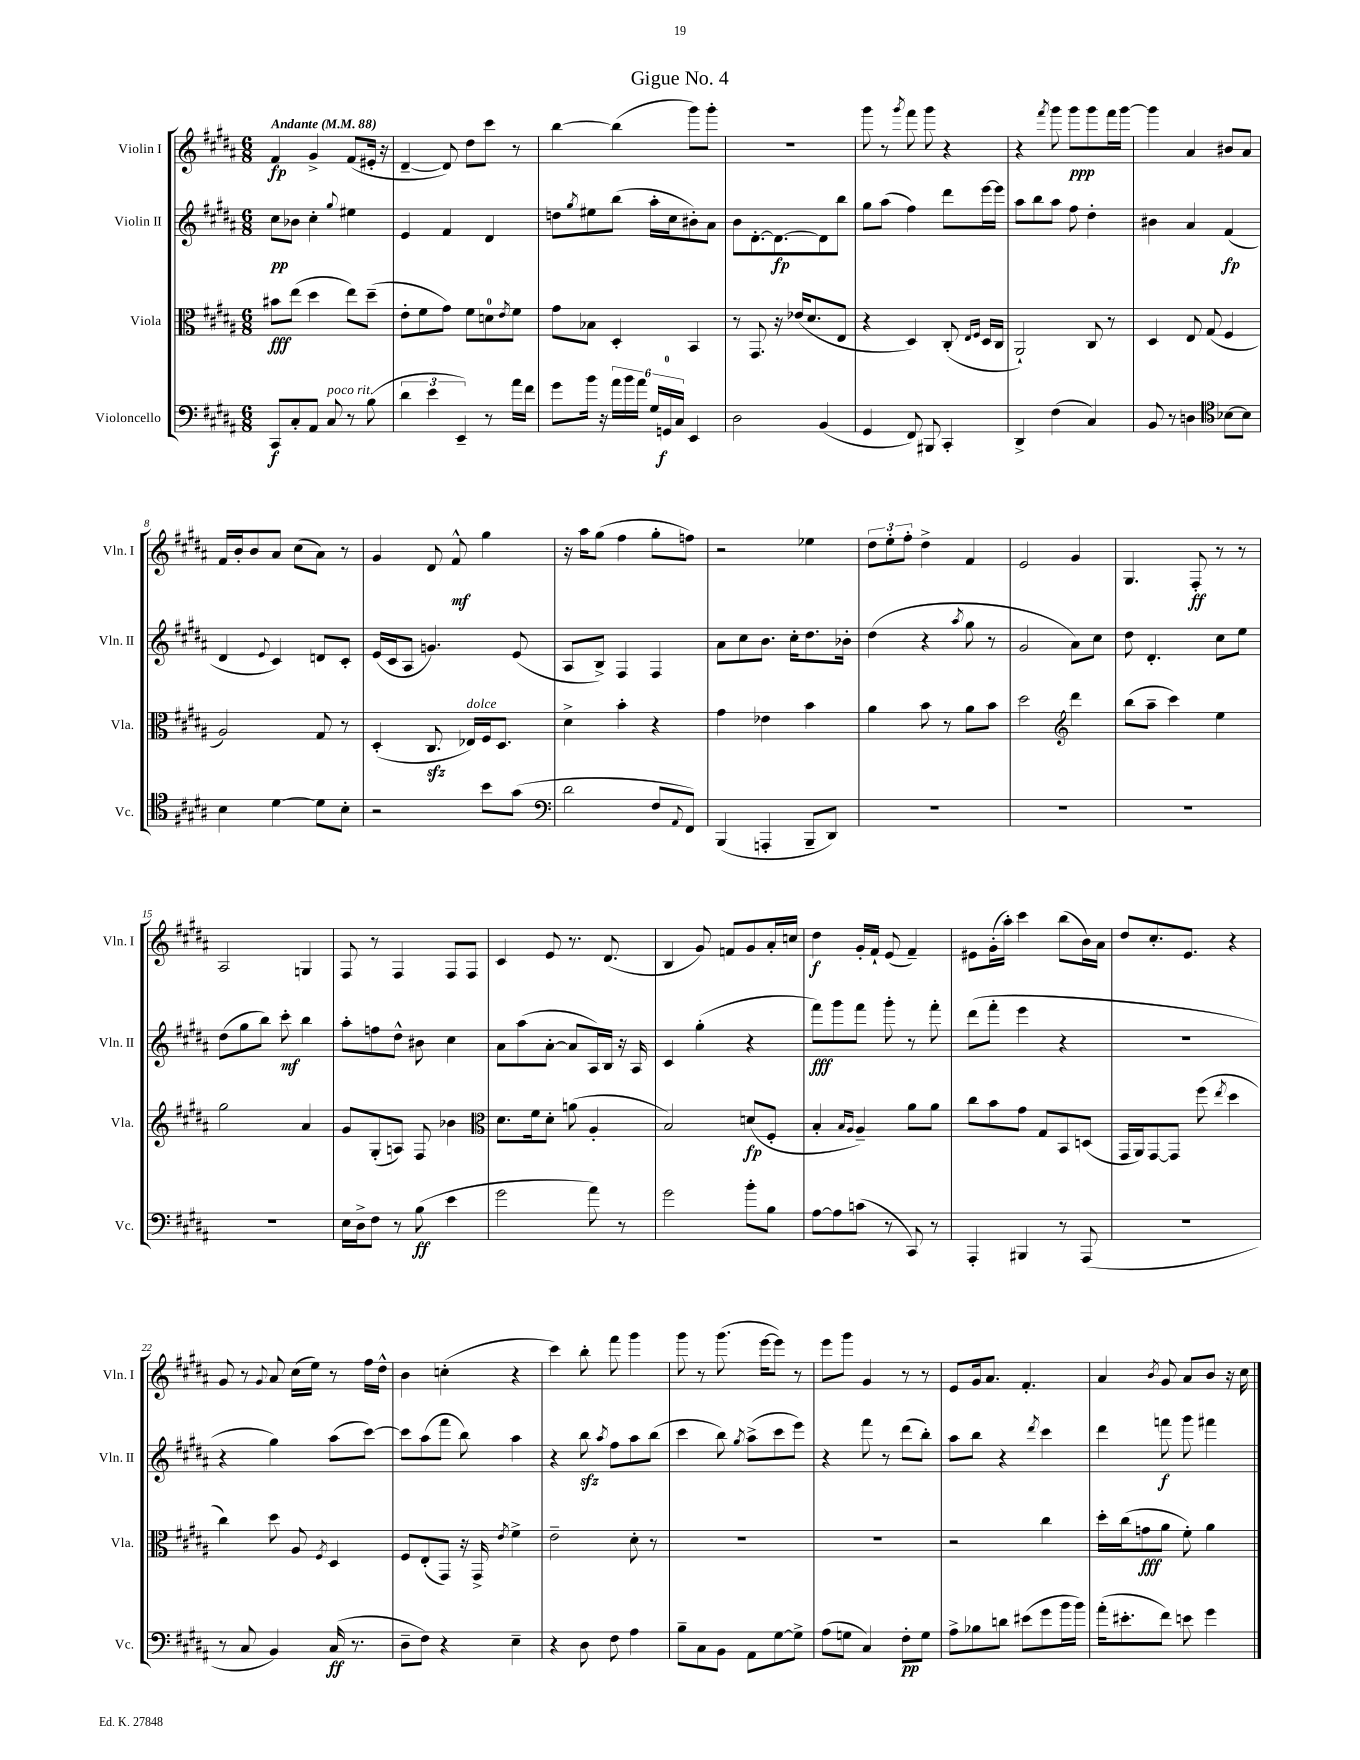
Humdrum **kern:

**kern	**dynam	**kern	**dynam	**kern	**dynam	**kern	**dynam
*part4	*part4	*part3	*part3	*part2	*part2	*part1	*part1
*staff4	*staff4	*staff3	*staff3	*staff2	*staff2	*staff1	*staff1
*I"Violoncello	*	*I"Viola	*	*I"Violin II	*	*I"Violin I	*
*I'Vc.	*	*I'Vla.	*	*I'Vln. II	*	*I'Vln. I	*
*clefF4	*	*clefC3	*	*clefG2	*	*clefG2	*
*k[f#c#g#d#a#]	*	*k[f#c#g#d#a#]	*	*k[f#c#g#d#a#]	*	*k[f#c#g#d#a#]	*
*M6/8	*	*M6/8	*	*M6/8	*	*M6/8	*
*MM88	*	*MM88	*	*MM88	*	*MM88	*
=1	=1	=1	=1	=1	=1	=1	=1
!	!	!	!	!	!	!LO:TX:a:B:t=Andante	!
8CC#/L	f	8b#X\L	fff	8cc#\L	pp	4f#/	fp
8C#'/	.	(8ee\J	.	8b-X\J	.	.	.
8AA#/J	.	4dd#\	.	4cc#'\	.	4g#^/	.
!LO:TX:a:i:t=poco rit.	!	!	!	!	!	!	!
8C#/	.	.	.	.	.	.	.
.	.	.	.	8qqgg#/	.	.	.
8r	.	8ee\L)	.	4ee#X\	.	(8f#/L	.
(8B\	.	(8dd#~\J	.	.	.	16e#X'/Jk	.
.	.	.	.	.	.	16r	.
=2	=2	=2	=2	=2	=2	=2	=2
6d#\	.	8e'\L	.	4e/	.	[4d#~/	.
.	.	8f#\	.	.	.	.	.
6e\	.	.	.	.	.	.	.
.	.	8g#\J)	.	4f#/	.	8d#/])	.
6EE~/)	.	.	.	.	.	.	.
.	.	8f#\L	.	.	.	8dd#\L	.
8r	.	8dn\	.	4d#/	.	8ccc#\J	.
.	.	8qe/	.	.	.	.	.
16a#\LL	.	8f#\J	.	.	.	8r	.
16f#\JJ	.	.	.	.	.	.	.
=3	=3	=3	=3	=3	=3	=3	=3
8g#\L	.	8g#\L	.	8ddn\L	.	[4bb\	.
.	.	.	.	8qgg#/	.	.	.
16b\Jk	.	8B-X\J	.	8ee#X\	.	.	.
16r	.	.	.	.	.	.	.
24a#\LL	.	4D#'/	.	(8bb\J	.	(4bb\]	.
24b\	.	.	.	.	.	.	.
24a#\JJ	.	.	.	.	.	.	.
24G#/LL	.	.	.	16aa#'\LL	.	.	.
24GGn/	f	.	.	.	.	.	.
.	.	.	.	16cc#\J	.	.	.
24C#/JJ	.	.	.	.	.	.	.
4EE/	.	4BB/	.	8b#X'\)	.	8ggg#\L)	.
.	.	.	.	8a#\J	.	8ggg#'\J	.
=4	=4	=4	=4	=4	=4	=4	=4
2D#\	.	8r	.	8b\L	.	2.r	.
.	.	8.GG#/	.	[8.d#'\	.	.	.
.	.	16r	.	8.d#\_	fp	.	.
.	.	(16e-X/KL	.	.	.	.	.
.	.	8.d#/	.	.	.	.	.
(4BB/	.	.	.	8d#\]	.	.	.
.	.	8E/J	.	8bb\J	.	.	.
=5	=5	=5	=5	=5	=5	=5	=5
4GG#/	.	4r	.	8gg#\L	.	8ggg#\	.
.	.	.	.	(8aa#\J	.	8r	.
.	.	.	.	.	.	8qggg#/	.
8FF#/)	.	4D#/)	.	4ff#\)	.	8fff#\	.
8BBB#X/	.	.	.	.	.	8ggg#\	.
4CC#'/	.	(8C#'/	.	8ddd#\L	.	4r	.
.	.	16qqE/LL	.	.	.	.	.
.	.	16qqF#/JJ	.	.	.	.	.
.	.	16D#/LL	.	[16eee\L	.	.	.
.	.	16C#/JJ	.	16eee\JJ]	.	.	.
=6	=6	=6	=6	=6	=6	=6	=6
4DD#^/	.	2AA#`/)	.	8aa#\L	.	4r	.
.	.	.	.	8bb\	.	.	.
.	.	.	.	.	.	8qfff#/	.
(4F#\	.	.	.	8aa#\J	.	8ggg#\	.
.	.	.	.	8ff#\	.	8ggg#\L	ppp
4C#/)	.	8C#/	.	4dd#'\	.	8ggg#\	.
.	.	8r	.	.	.	16fff#\L	.
.	.	.	.	.	.	[16ggg#\JJ	.
=7	=7	=7	=7	=7	=7	=7	=7
8BB/	.	4D#/	.	4b#X\	.	4ggg#\]	.
8r	.	.	.	.	.	.	.
4Dn\	.	8E/	.	4a#/	.	4a#/	.
.	.	(8G#/	.	.	.	.	.
*clefC4	*	*	*	*	*	*	*
[8B-X\L	.	4F#/	.	(4f#/	fp	8b#X/L	.
8B-\J]	.	.	.	.	.	8a#/J	.
!!LO:LB:g=z
=8	=8	=8	=8	=8	=8	=8	=8
4B\	.	2A#/)	.	4d#/	.	16f#/LL	.
.	.	.	.	.	.	16b'/J	.
.	.	.	.	.	.	8b/	.
.	.	.	.	8qqe/	.	.	.
[4d#\	.	.	.	4c#/)	.	8a#/J	.
.	.	.	.	.	.	(8cc#\L	.
8d#\L]	.	8G#/	.	8dn/L	.	8a#\J)	.
8B'\J	.	8r	.	8c#'/J	.	8r	.
=9	=9	=9	=9	=9	=9	=9	=9
2r	.	(4D#'/	.	(16e/LL	.	4g#/	.
.	.	.	.	16c#/J	.	.	.
.	.	.	.	8A#/J	.	.	.
.	.	8.C#zz/	.	4.gn/)	.	8d#/	.
.	.	.	.	.	.	8f#^^/	mf
!	!	!LO:TX:a:i:t=dolce	!	!	!	!	!
.	.	16E-X/LL)	.	.	.	.	.
8b\L	.	16F#/J	.	.	.	4gg#\	.
.	.	8.D#/J	.	.	.	.	.
(8g#\J	.	.	.	(8e/	.	.	.
=10	=10	=10	=10	=10	=10	=10	=10
*clefF4	*	*	*	*	*	*	*
2d#\	.	4d#^\	.	8A#/L	.	16r	.
.	.	.	.	.	.	16aa#\KL	.
.	.	.	.	8B^/J)	.	(8gg#\J	.
.	.	4b'\	.	4F#/	.	4ff#\	.
8F#/L	.	4r	.	4F#/	.	8gg#'\L	.
8qqAA#/	.	.	.	.	.	.	.
8FF#/J)	.	.	.	.	.	8ffn\J)	.
=11	=11	=11	=11	=11	=11	=11	=11
(4BBB/	.	4g#\	.	8a#\L	.	2r	.
.	.	.	.	8cc#\	.	.	.
4AAAn'/	.	4e-X\	.	8.b\J	.	.	.
.	.	.	.	16cc#'\KL	.	.	.
8BBB~/L	.	4b\	.	8.dd#\	.	4ee-X\	.
8DD#/J)	.	.	.	.	.	.	.
.	.	.	.	16b-X'\Jk	.	.	.
=12	=12	=12	=12	=12	=12	=12	=12
2.r	.	4a#\	.	(4dd#\	.	12dd#\L	.
.	.	.	.	.	.	12ee'\	.
.	.	.	.	.	.	12ff#'\J	.
.	.	8b\	.	4r	.	4dd#^\	.
.	.	8r	.	.	.	.	.
.	.	.	.	8qaa#/	.	.	.
.	.	8a#\L	.	8gg#\	.	4f#/	.
.	.	8b\J	.	8r	.	.	.
=13	=13	=13	=13	=13	=13	=13	=13
2.r	.	2dd#\	.	2g#/	.	2e/	.
*	*	*clefG2	*	*	*	*	*
.	.	4ddd#\	.	8a#\L)	.	4g#/	.
.	.	.	.	8cc#\J	.	.	.
=14	=14	=14	=14	=14	=14	=14	=14
2.r	.	(8bb\L	.	8dd#\	.	4.G#/	.
.	.	8aa#~\J	.	4.d#'/	.	.	.
.	.	4ccc#\)	.	.	.	.	.
.	.	.	.	.	.	8F#'/	ff
.	.	4ee\	.	8cc#\L	.	8r	.
.	.	.	.	8ee\J	.	8r	.
!!LO:LB:g=z
=15	=15	=15	=15	=15	=15	=15	=15
2.r	.	2gg#\	.	(8dd#\L	.	2A#/	.
.	.	.	.	8gg#\	.	.	.
.	.	.	.	8bb\J)	.	.	.
.	.	.	.	8ccc#'\	mf	.	.
.	.	4a#/	.	4bb\	.	4Gn/	.
=16	=16	=16	=16	=16	=16	=16	=16
16E\LL	.	8g#/L	.	8aa#'\L	.	8F#/	.
16D#^\J	.	.	.	.	.	.	.
8F#\J	.	(8G#'/	.	8ffn\	.	8r	.
8r	.	8An/J)	.	8dd#^^\J	.	4F#/	.
(8B\	ff	8F#/	.	8b#X\	.	.	.
4e\	.	4b-X\	.	4cc#\	.	8F#/L	.
.	.	.	.	.	.	8F#/J	.
=17	=17	=17	=17	=17	=17	=17	=17
*	*	*clefC3	*	*	*	*	*
2g#\	.	8.d#\L	.	8a#\L	.	4c#/	.
.	.	.	.	(8aa#\	.	.	.
.	.	16f#\k	.	.	.	.	.
.	.	8d#'\J	.	[8a#'\J	.	8e/	.
.	.	(8an\	.	8a#/L]	.	8.r	.
8a#\)	.	4A#'/	.	16A#/L)	.	.	.
.	.	.	.	16B/JJ	.	(8.d#/	.
8r	.	.	.	16r	.	.	.
.	.	.	.	16A#/	.	.	.
=18	=18	=18	=18	=18	=18	=18	=18
2g#\	.	2B/)	.	4c#/	.	4B/	.
.	.	.	.	(4gg#'\	.	8g#/)	.
.	.	.	.	.	.	8fn/L	.
8b'\L	.	(8dn/L	fp	4r	.	8g#/	.
8B\J	.	8F#'/J	.	.	.	16a#'/L	.
.	.	.	.	.	.	16ccn/JJ	.
=19	=19	=19	=19	=19	=19	=19	=19
[8A#\L	.	4B'/	.	8fff#\L)	fff	4dd#\	f
8A#\]	.	.	.	8ggg#\	.	.	.
.	.	16qqB/LL	.	.	.	.	.
.	.	16qqA#/JJ	.	.	.	.	.
(8cn\J	.	4A#~/)	.	8fff#\J	.	16g#'/LL	.
.	.	.	.	.	.	16f#`/JJ	.
8r	.	.	.	8ggg#'\	.	(8e/	.
8CC#/)	.	8a#\L	.	8r	.	4f#~/)	.
8r	.	8a#\J	.	8fff#'\	.	.	.
=20	=20	=20	=20	=20	=20	=20	=20
4AAA#'/	.	8cc#\L	.	(8ddd#\L	.	8e#X\L	.
.	.	8b\	.	8fff#'\J	.	(16g#'\L	.
.	.	.	.	.	.	16aa#'\JJ)	.
4BBB#X/	.	8g#\J	.	4eee\	.	4ccc#\	.
.	.	8G#/L	.	.	.	.	.
8r	.	8BB/	.	4r	.	(8bb\L	.
(8AAA#/	.	(8Dn/J	.	.	.	16b\L)	.
.	.	.	.	.	.	16a#\JJ	.
=21	=21	=21	=21	=21	=21	=21	=21
2.r	.	16GG#/LL	.	2.r	.	8dd#/L	.
.	.	16AA#/J)	.	.	.	.	.
.	.	[8GG#/	.	.	.	8.cc#'/	.
.	.	8GG#/J]	.	.	.	.	.
.	.	.	.	.	.	8.e/J	.
.	.	(8ff#\	.	.	.	.	.
.	.	8qee/	.	.	.	.	.
.	.	4dd#\	.	.	.	4r	.
!!LO:LB:g=z
=22	=22	=22	=22	=22	=22	=22	=22
8r	.	4cc#\)	.	4r	.	8g#/	.
8C#/	.	.	.	.	.	8r	.
.	.	.	.	.	.	8qqg#/	.
4BB/)	.	8dd#\	.	4gg#\)	.	8a#/	.
.	.	8A#/	.	.	.	(16cc#\LL	.
.	.	.	.	.	.	16ee\JJ)	.
.	.	8qF#/	.	.	.	.	.
(16C#/	ff	4D#/	.	(8aa#\L	.	8r	.
8.r	.	.	.	.	.	.	.
.	.	.	.	[8ccc#\J)	.	16ff#\LL	.
.	.	.	.	.	.	16dd#^^\JJ	.
=23	=23	=23	=23	=23	=23	=23	=23
8D#~\L	.	8F#/L	.	8ccc#\L]	.	4b\	.
8F#\J)	.	(8E'/	.	(8aa#\	.	.	.
4r	.	8GG#/J)	.	8fff#\J	.	(4ccn'\	.
.	.	16r	.	8bb\)	.	.	.
.	.	16GG#^/	.	.	.	.	.
.	.	8qe/	.	.	.	.	.
4E~\	.	4f#^\	.	4aa#\	.	4r	.
=24	=24	=24	=24	=24	=24	=24	=24
4r	.	2e~\	.	4r	.	4ccc#\)	.
8D#\	.	.	.	8bbzz\	.	8bb'\	.
.	.	.	.	8qaa#/	.	.	.
8F#\	.	.	.	8ff#\L	.	8fff#\	.
4A#\	.	8d#'\	.	8aa#\	.	4ggg#\	.
.	.	8r	.	(8bb\J	.	.	.
=25	=25	=25	=25	=25	=25	=25	=25
8B~\L	.	2.r	.	4ccc#\	.	8ggg#\	.
8C#\	.	.	.	.	.	8r	.
8BB\J	.	.	.	8bb\)	.	(8.ggg#\	.
.	.	.	.	8qgg#/	.	.	.
8AA#\L	.	.	.	(8aa#^\L	.	.	.
.	.	.	.	.	.	[16eee\KL	.
[8G#\	.	.	.	8ccc#\	.	8eee\J])	.
8G#^\J]	.	.	.	8eee\J)	.	8r	.
=26	=26	=26	=26	=26	=26	=26	=26
(8A#\L	.	2.r	.	4r	.	8eee\L	.
8Gn\J	.	.	.	.	.	8ggg#\J	.
4C#/)	.	.	.	8fff#\	.	4g#/	.
.	.	.	.	8r	.	.	.
8F#'\L	pp	.	.	(8ddd#\L	.	8r	.
8G\J	.	.	.	8bb'\J)	.	8r	.
=27	=27	=27	=27	=27	=27	=27	=27
8A#^\L	.	2r	.	8aa#\L	.	8e/L	.
8B-X\	.	.	.	8bb\J	.	16g#/k	.
.	.	.	.	.	.	8.a#/J	.
8dn\J	.	.	.	4r	.	.	.
(8e#X\L	.	.	.	.	.	4.f#'/	.
.	.	.	.	8qddd#/	.	.	.
8g#\	.	4cc#\	.	4ccc#\	.	.	.
16b\L	.	.	.	.	.	.	.
16b\JJ)	.	.	.	.	.	.	.
=28	=28	=28	=28	=28	=28	=28	=28
(16a#'\KL	.	16dd#'\LL	.	4ddd#\	.	4a#/	.
8.e#X'\	.	(16cc#\J	.	.	.	.	.
.	.	8gn\	fff	.	.	.	.
.	.	.	.	.	.	8qb/	.
8f#\J)	.	8a#\J	.	8fffn\	f	8g#/	.
8en\	.	8f#'\)	.	8ggg#\	.	8a#/L	.
4g#\	.	4a#\	.	4fff#X\	.	8b/J	.
.	.	.	.	.	.	16r	.
.	.	.	.	.	.	16cc#\	.
==	==	==	==	==	==	==	==
*-	*-	*-	*-	*-	*-	*-	*-
